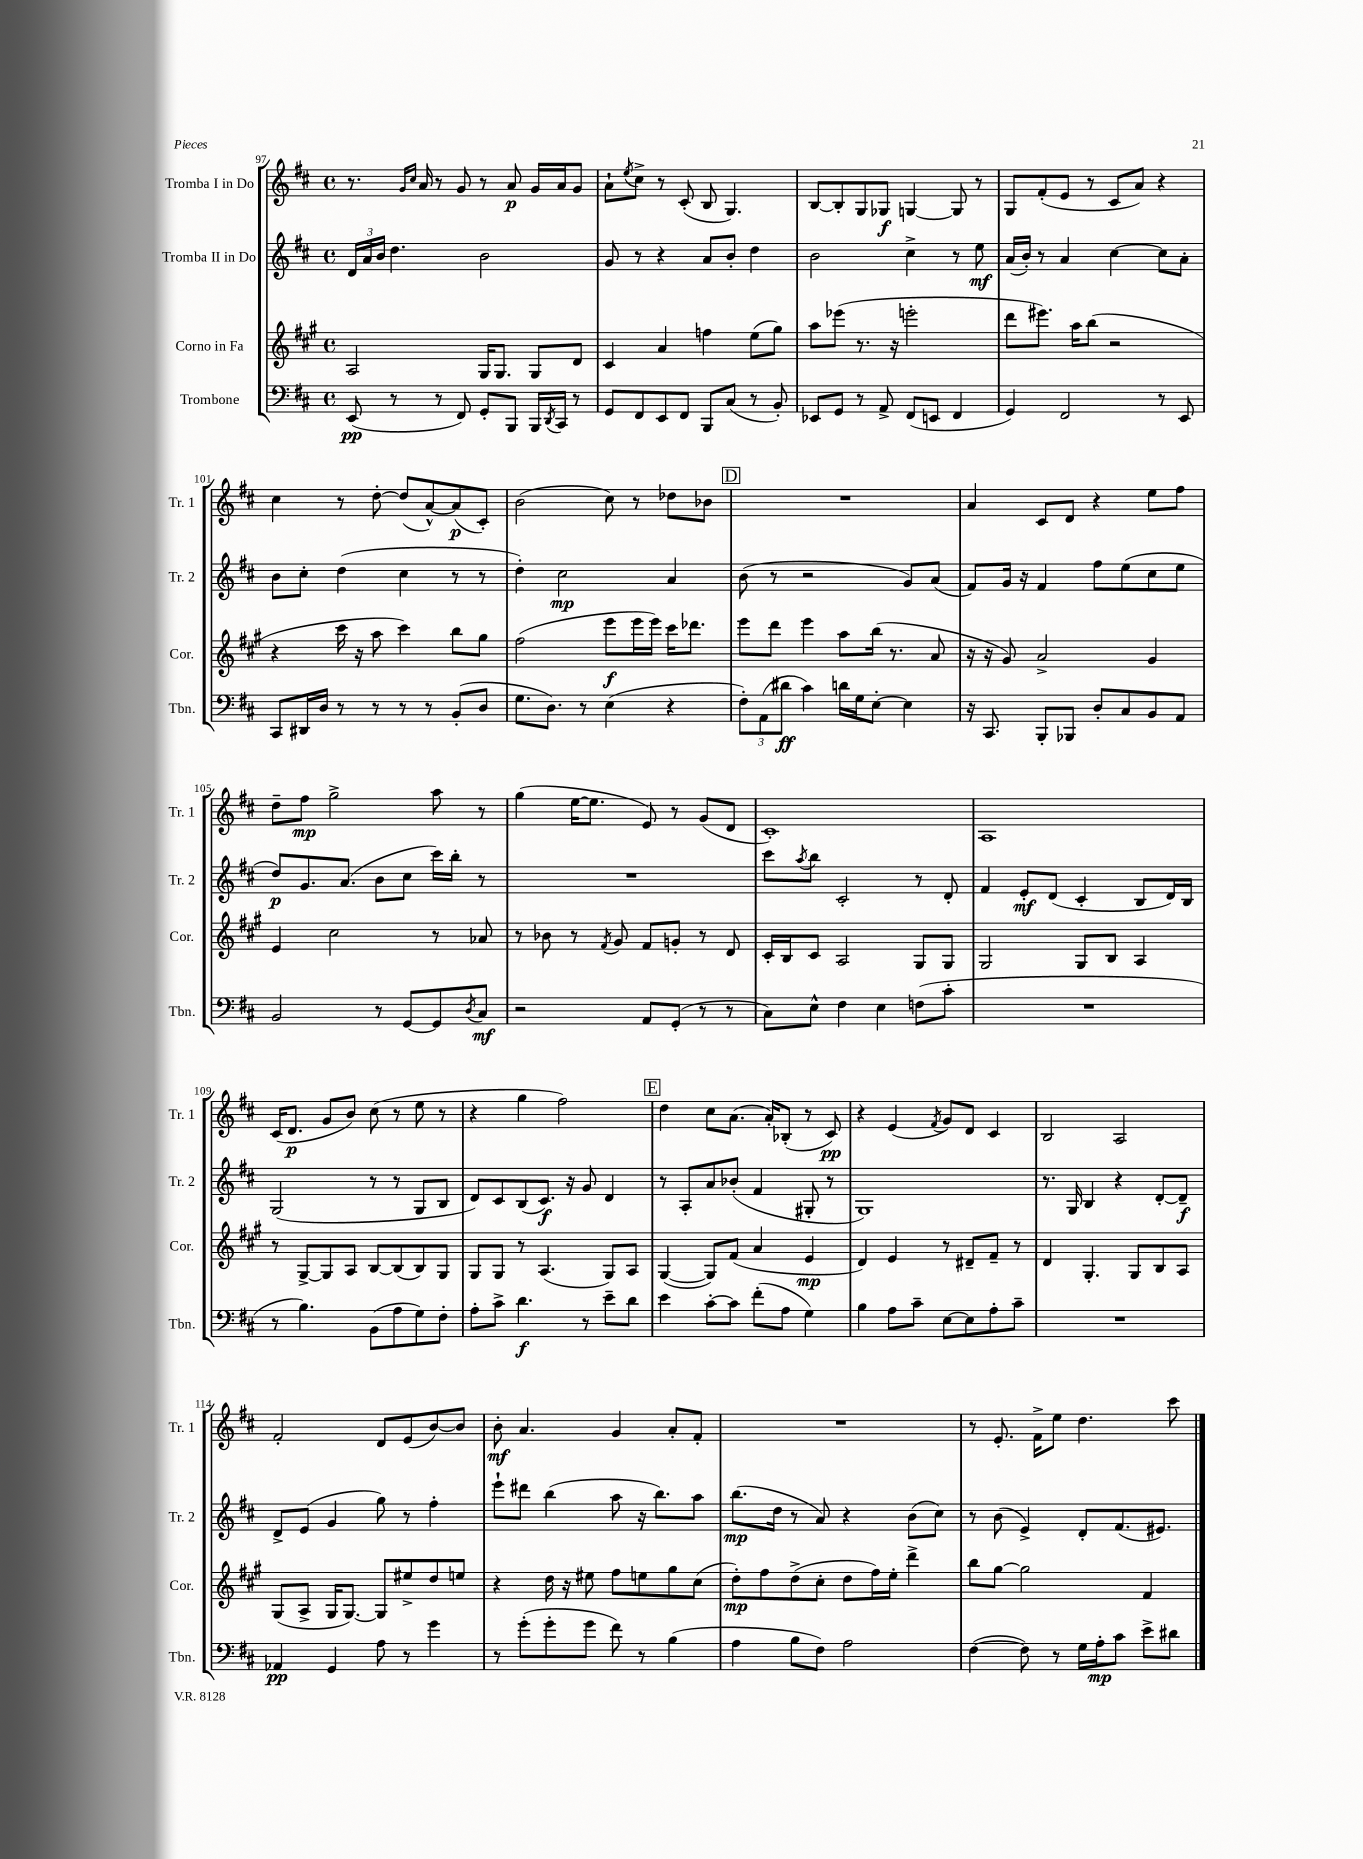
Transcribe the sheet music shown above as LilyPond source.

<<
\new StaffGroup <<
\new Staff = "s0" \with { instrumentName = "Tromba I in Do" shortInstrumentName = "Tr. 1" } {
    \clef treble \key d \major \defaultTimeSignature \time 4/4
    r8. \grace { g'16 cis''16 } a'16 r8 g'8 r8 a'8\p g'16 a'16 g'8 |
    a'8-! \acciaccatura { e''8 } cis''8-> r8 cis'8-.( b8 g4.) |
    b8~ b8-. g8 ges8\f g4~ g8 r8 |
    g8 fis'8-.( e'8 r8 cis'8 a'8) r4 |
    cis''4 r8 d''8~-. d''8( a'8~-^) a'8\p( cis'8-.) |
    b'2( cis''8) r8 des''8 bes'8 |
    \mark \markup { \box "D" } R1 |
    a'4 cis'8 d'8 r4 e''8 fis''8 |
    d''8-- fis''8\mp g''2-> a''8 r8 |
    g''4( e''16~ e''8. e'8) r8 g'8( d'8 |
    cis'1-.) |
    a1 |
    cis'16( d'8.\p g'8 b'8) cis''8( r8 e''8 r8 |
    r4 g''4 fis''2) |
    \mark \markup { \box "E" } d''4 cis''8 a'8.( a'16-.) bes8-.( r8 cis'8\pp) |
    r4 e'4( \acciaccatura { fis'8 } g'8) d'8 cis'4 |
    b2 a2 |
    fis'2-. d'8 e'8( b'8~) b'8 |
    b'8-.\mf a'4. g'4 a'8-. fis'8-. |
    R1 |
    r8 e'8.-. fis'16-> e''8 d''4. cis'''8 \bar "|." |
}
\new Staff = "s1" \with { instrumentName = "Tromba II in Do" shortInstrumentName = "Tr. 2" } {
    \clef treble \key d \major \defaultTimeSignature \time 4/4
    \tuplet 3/2 { d'16 a'16 b'16 } d''4. b'2 |
    g'8 r8 r4 a'8 b'8-. d''4 |
    b'2 cis''4-> r8 e''8\mf |
    a'16( b'16-.) r8 a'4 cis''4~ cis''8 a'8-. |
    b'8 cis''8-. d''4( cis''4 r8 r8 |
    d''4-.) cis''2\mp a'4 |
    \mark \markup { \box "D" } b'8( r8 r2 g'8) a'8( |
    fis'8) g'16 r16 fis'4 fis''8 e''8( cis''8 e''8 |
    d''8\p) g'8. a'8.( b'8 cis''8 cis'''16) b''16-. r8 |
    R1 |
    cis'''8 \acciaccatura { a''8 } b''8 cis'2-. r8 d'8-. |
    fis'4 e'8-.\mf d'8( cis'4-. b8 d'16) b16 |
    g2( r8 r8 g8 b8 |
    d'8) cis'8 b8( cis'8.\f) r16 g'8 d'4 |
    \mark \markup { \box "E" } r8 a8-. a'8 bes'8-.( fis'4 gis8-. r8 |
    g1) |
    r8. g16 b4 r4 d'8~-. d'8--\f |
    d'8-> e'8( g'4 g''8) r8 fis''4-. |
    e'''8-! dis'''8 b''4( a''8 r16 b''8.) a''8 |
    b''8.\mp( d''16 r8 a'8) r4 b'8( cis''8) |
    r8 b'8( e'4->) d'8-. fis'8.( eis'8.) \bar "|." |
}
\new Staff = "s2" \with { instrumentName = "Corno in Fa" shortInstrumentName = "Cor." } {
    \clef treble \key a \major \defaultTimeSignature \time 4/4
    a2 gis16 gis8. gis8 d'8 |
    cis'4 a'4 f''4 e''8( gis''8) |
    a''8 ees'''8( r8. r16 e'''2-. |
    d'''8 eis'''8.) a''16 b''8( r2 |
    r4 cis'''16 r16 a''8 cis'''4) b''8 gis''8 |
    fis''2( e'''8\f e'''16 e'''16) cis'''16 des'''8. |
    \mark \markup { \box "D" } e'''8 d'''8 e'''4 a''8 b''16( r8. a'8 |
    r16 r16 gis'8) a'2-> gis'4 |
    e'4 cis''2 r8 aes'8 |
    r8 bes'8 r8 \acciaccatura { fis'8 } gis'8 fis'8 g'8-. r8 d'8 |
    cis'16-. b16 cis'8 a2 gis8 gis8 |
    gis2 gis8 b8 a4 |
    r8 gis8~-> gis8 a8 b8~ b8( b8) gis8 |
    gis8 gis8 r8 a4.( gis8) a8 |
    \mark \markup { \box "E" } gis4~( gis8) fis'8( a'4 e'4\mp |
    d'4) e'4 r8 dis'8-- fis'8-- r8 |
    d'4 gis4.-. gis8 b8 a8 |
    gis8( a8-> gis16 gis8.~) gis8 eis''8-> d''8 e''8 |
    r4 d''16 r16 eis''8 fis''8 e''8 gis''8 cis''8( |
    d''8-.\mp) fis''8 d''8->( cis''8-. d''8 fis''16) e''16-. d'''4-> |
    b''8 gis''8~ gis''2 fis'4 \bar "|." |
}
\new Staff = "s3" \with { instrumentName = "Trombone" shortInstrumentName = "Tbn." } {
    \clef bass \key d \major \defaultTimeSignature \time 4/4
    e,8\pp( r8 r8 fis,8) g,8-. b,,8 b,,16 \acciaccatura { d,8 } cis,16 r8 |
    g,8 fis,8 e,8 fis,8 b,,8 cis8( r8 b,8-.) |
    ees,8 g,8 r8 a,8-> fis,8( e,8 fis,4 |
    g,4) fis,2 r8 e,8 |
    cis,8 dis,16 d16 r8 r8 r8 r8 b,8-.( d8 |
    g8. d8.) r8 e4( r4 |
    \mark \markup { \box "D" } \tuplet 3/2 { fis8-.) a,8( dis'8\ff } cis'4) d'16 g16 e8~-. e4 |
    r16 cis,8. b,,8-. bes,,8 d8-. cis8 b,8 a,8 |
    b,2 r8 g,8~ g,8 \acciaccatura { d8 } cis8\mf |
    r2 a,8 g,8-.( r8 r8 |
    cis8) e8-^ fis4 e4 f8( cis'8-. |
    R1 |
    r8 b4.) b,8( a8 g8) fis8-. |
    a8-. cis'8-> d'4.\f r8 e'8-- d'8 |
    \mark \markup { \box "E" } e'4 cis'8~-. cis'8 fis'8-.( a8 g4) |
    b4 a8 cis'8-- e8~ e8 a8-. cis'8-- |
    R1 |
    aes,4\pp g,4 a8 r8 g'4 |
    r8 g'8-.( g'8-. g'8 fis'8) r8 b4( |
    a4 b8 fis8) a2 |
    fis4~( fis8) r8 g16 a16-.\mp cis'8 e'8-> dis'8 \bar "|." |
}
>>
>>
\layout { \context { \Score currentBarNumber = #97 } }
